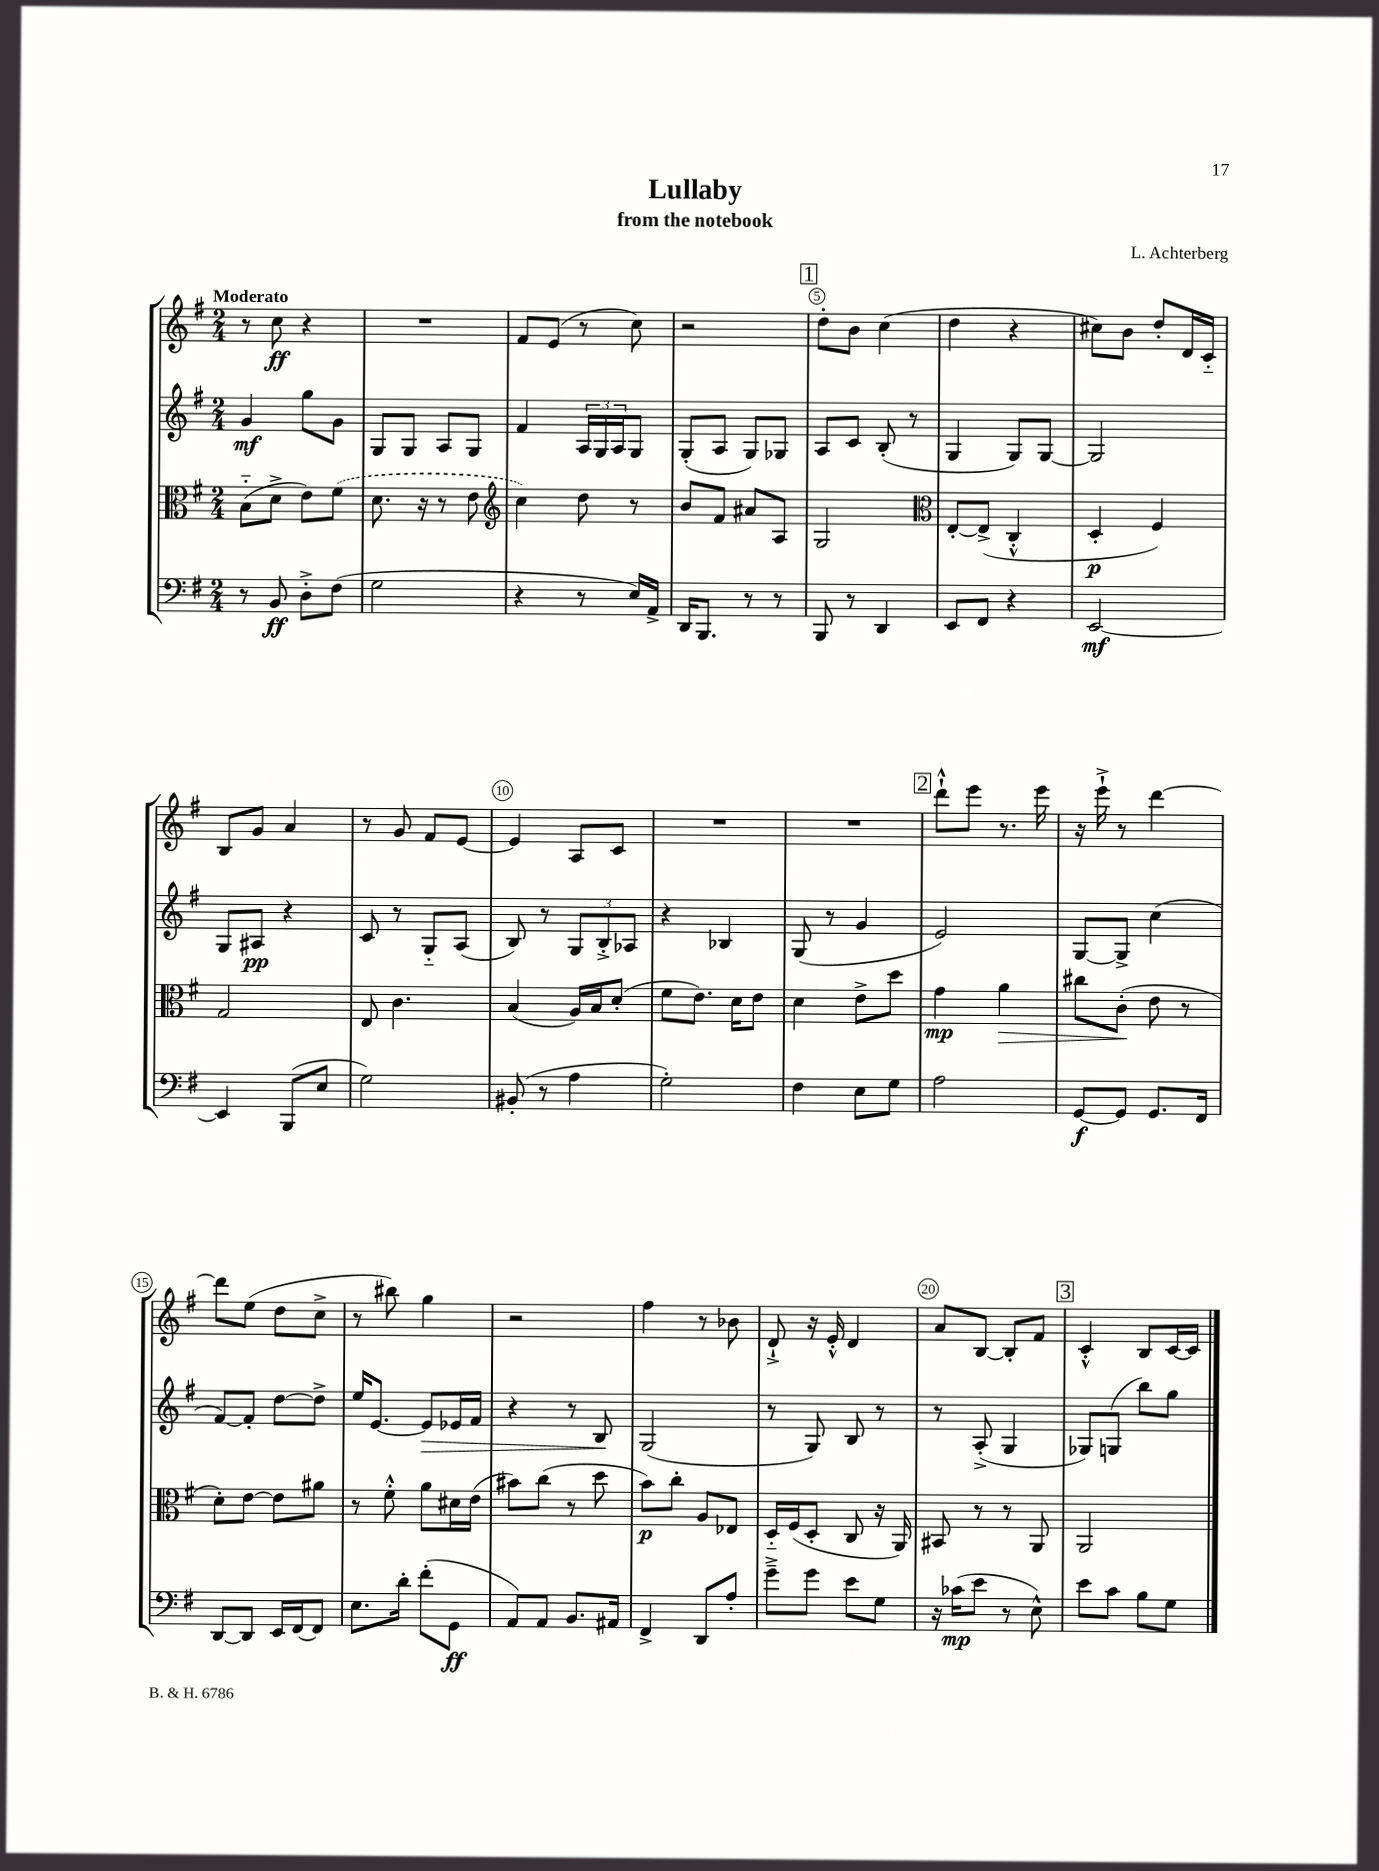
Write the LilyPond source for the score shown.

\header { title = "Lullaby" composer = "L. Achterberg" subtitle = "from the notebook" }
<<
\new StaffGroup <<
\new Staff = "s0" {
    \clef treble \key g \major \numericTimeSignature \time 2/4 \tempo "Moderato"
    r8 c''8\ff r4 |
    R2 |
    fis'8 e'8( r8 c''8) |
    r2 |
    \mark \markup { \box "1" } d''8-. b'8 c''4( |
    d''4 r4 |
    cis''8) b'8 d''8-. d'16 c'16-_ |
    b8 g'8 a'4 |
    r8 g'8 fis'8 e'8~ |
    e'4 a8 c'8 |
    R2 |
    R2 |
    \mark \markup { \box "2" } d'''8-!-^ e'''8 r8. e'''16 |
    r16 e'''16-!-> r8 d'''4~ |
    d'''8 e''8( d''8 c''8-> |
    r8 bis''8) g''4 |
    r2 |
    fis''4 r8 bes'8 |
    d'8-!-> r16 e'16-.-^ d'4 |
    a'8 b8~ b8-. fis'8 |
    \mark \markup { \box "3" } c'4-.-^ b8 c'16~ c'16 \bar "|." |
}
\new Staff = "s1" {
    \clef treble \key g \major \numericTimeSignature \time 2/4
    g'4\mf g''8 g'8 |
    g8 g8 a8 g8 |
    fis'4 \tuplet 3/2 { a16 g16 a16 } g8 |
    g8-.( a8 g8) ges8 |
    \mark \markup { \box "1" } a8 c'8 b8-.( r8 |
    g4 g8) g8~ |
    g2 |
    g8 ais8\pp r4 |
    c'8 r8 g8-_ a8( |
    b8) r8 \tuplet 3/2 { g8 b8-.-> aes8 } |
    r4 bes4 |
    g8( r8 g'4 |
    \mark \markup { \box "2" } e'2) |
    g8~ g8-> c''4( |
    fis'8~) fis'8-. d''8~ d''8-> |
    e''16 e'8.~ e'8\> ees'16 fis'16 |
    r4 r8 b8\! |
    g2( |
    r8 g8) b8 r8 |
    r8 a8-.->( g4 |
    \mark \markup { \box "3" } ges8) g8( b''8) g''8 \bar "|." |
}
\new Staff = "s2" {
    \clef alto \key g \major \numericTimeSignature \time 2/4
    b8-_( d'8-> e'8) \once \slurDashed fis'8( |
    d'8. r16 r8 e'8 |
    \clef treble c''4) d''8 r8 |
    b'8 fis'8 ais'8 a8 |
    \mark \markup { \box "1" } g2 |
    \clef alto e8~-. e8->( c4-.-^ |
    d4-.\p fis4) |
    g2 |
    e8 c'4. |
    b4( a16) b16 d'8-.( |
    fis'8 e'8.) d'16 e'8 |
    d'4 e'8-> d''8 |
    \mark \markup { \box "2" } g'4\mp a'4\> |
    cis''8 c'8-.\!( e'8 r8 |
    d'8-.) e'8~ e'8 ais'8 |
    r8 fis'8-.-^ a'8 dis'16 e'16( |
    bis'8) c''8( r8 d''8 |
    b'8\p) c''8-. a8 ees8 |
    d16-_ fis16( d8-. c8 r16 a,16) |
    bis,8 r8 r8 a,8 |
    \mark \markup { \box "3" } a,2 \bar "|." |
}
\new Staff = "s3" {
    \clef bass \key g \major \numericTimeSignature \time 2/4
    r8 b,8\ff d8-.-> fis8( |
    g2 |
    r4 r8 e16) a,16-> |
    d,16 b,,8. r8 r8 |
    \mark \markup { \box "1" } b,,8 r8 d,4 |
    e,8 fis,8 r4 |
    e,2~\mf |
    e,4 b,,8( e8 |
    g2) |
    bis,8-.( r8 a4 |
    g2-.) |
    fis4 e8 g8 |
    \mark \markup { \box "2" } a2 |
    g,8~\f g,8 g,8. fis,16 |
    d,8~ d,8 e,16 fis,16~ fis,8 |
    e8. d'16-. fis'8-.( g,8\ff |
    a,8) a,8 b,8. ais,16 |
    fis,4-> d,8 a8-. |
    g'8---> g'8 e'8 g8 |
    r16 ces'16\mp( e'8 r8 e8-^) |
    \mark \markup { \box "3" } e'8 c'8 b8 g8 \bar "|." |
}
>>
>>
\layout { \context { \Score \override BarNumber.break-visibility = ##(#f #t #t) barNumberVisibility = #(every-nth-bar-number-visible 5) \override BarNumber.stencil = #(make-stencil-circler 0.1 0.3 ly:text-interface::print) } }
